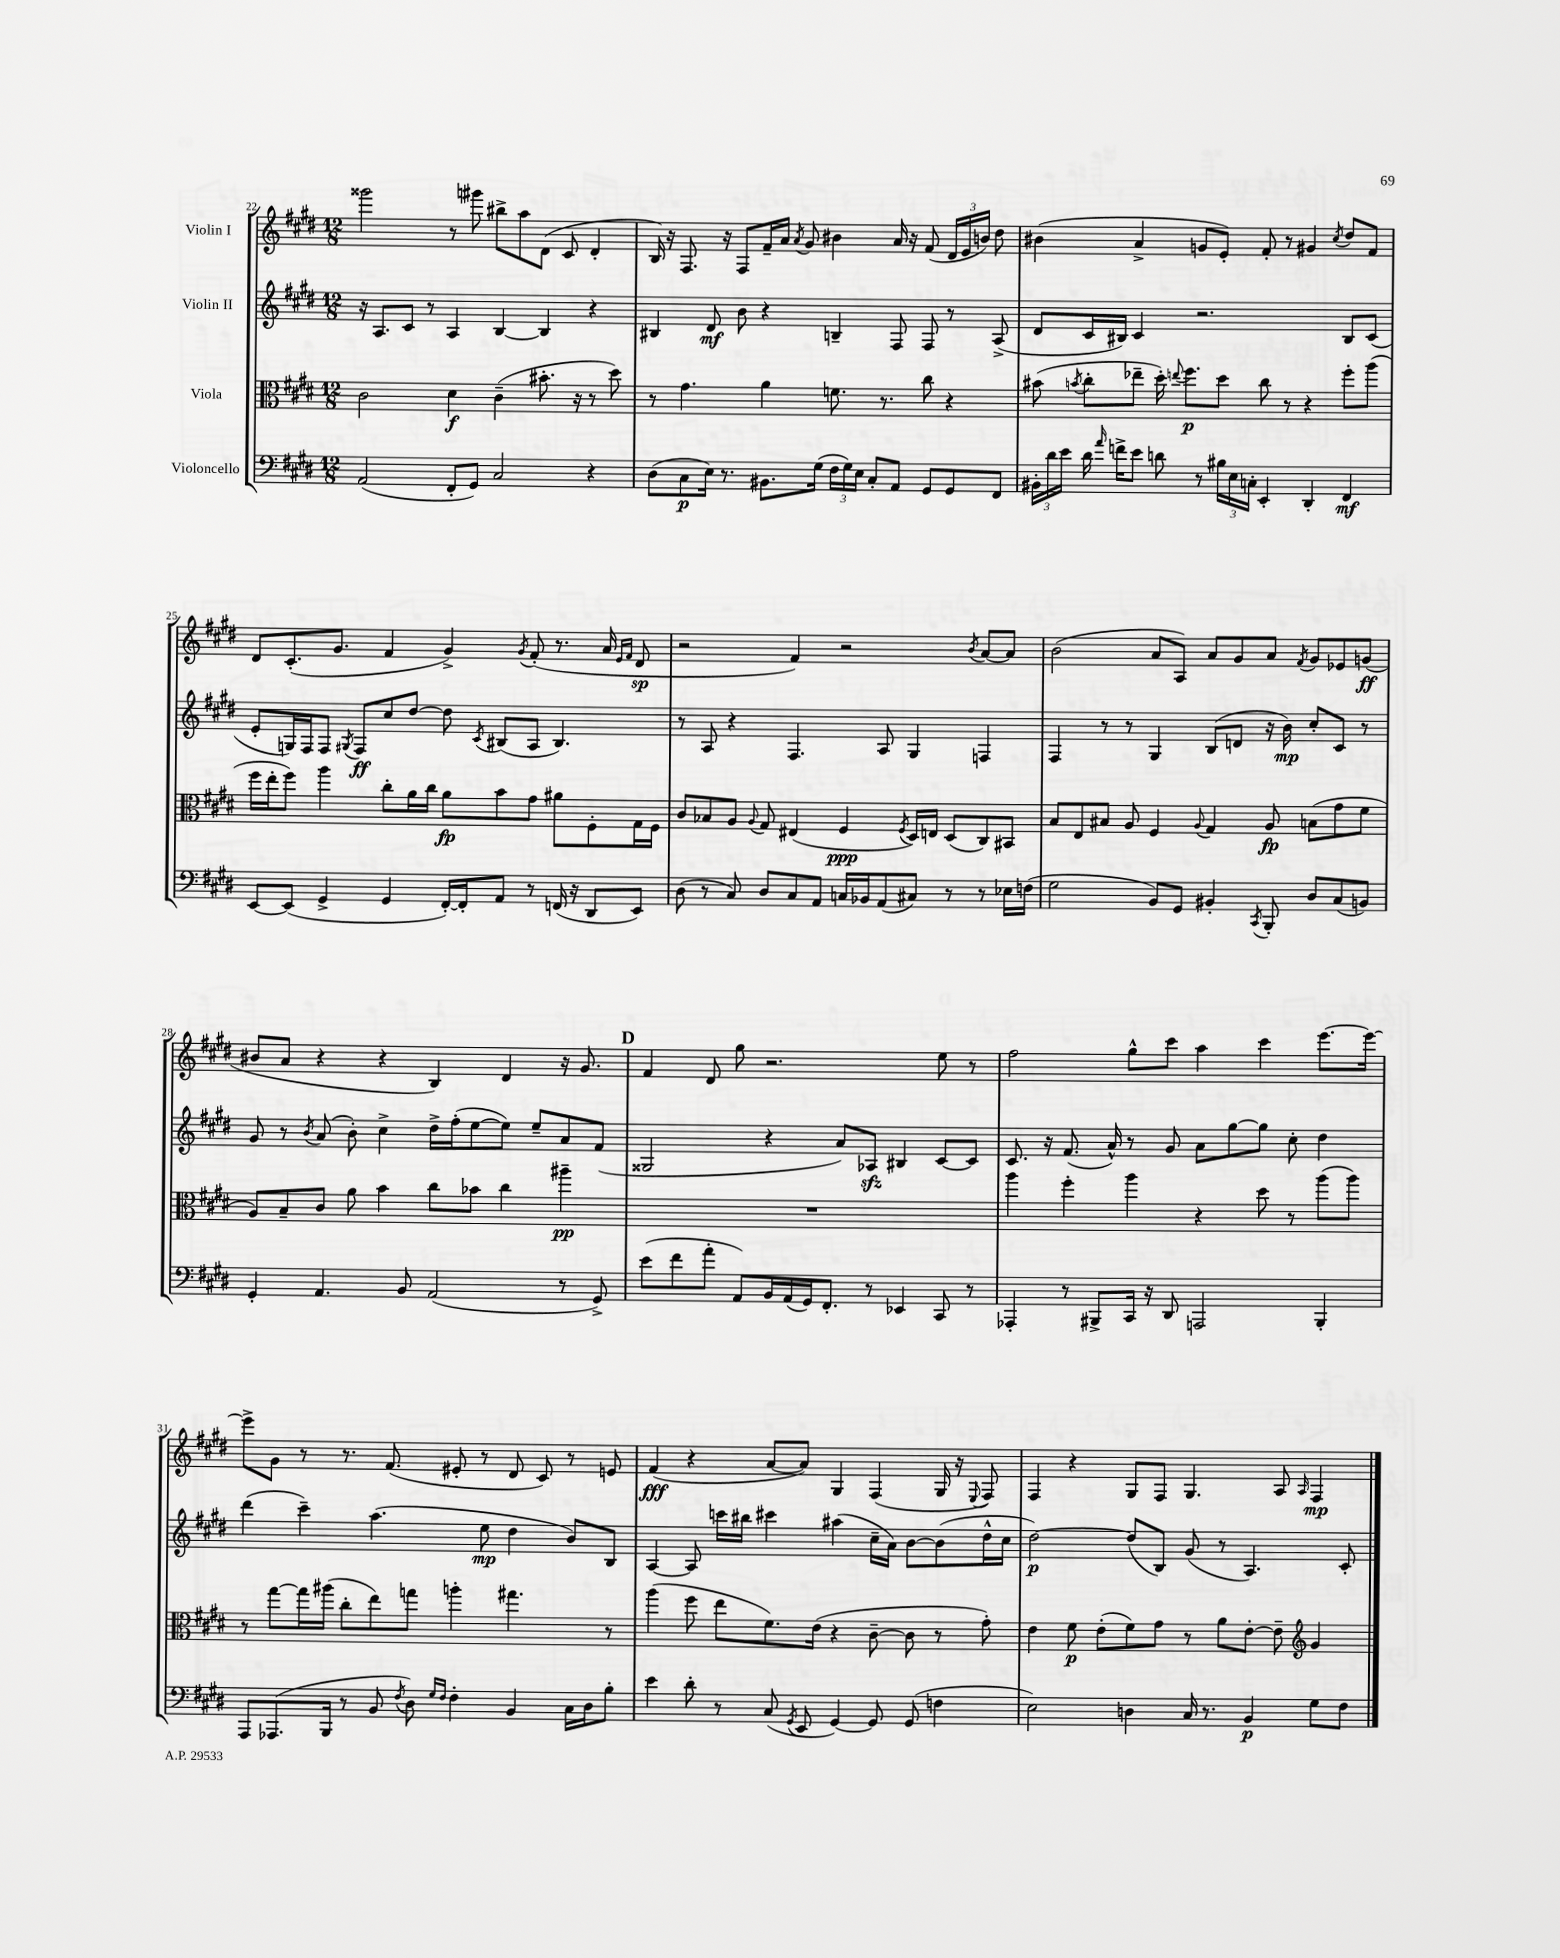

**kern	**kern	**kern	**kern
*staff4	*staff3	*staff2	*staff1
*clefF4	*clefC3	*clefG2	*clefG2
*k[f#c#g#d#]	*k[f#c#g#d#]	*k[f#c#g#d#]	*k[f#c#g#d#]
*M12/8	*M12/8	*M12/8	*M12/8
(2AA/	2c#\	16r	2ggg##\
.	.	8.A/L	.
.	.	8c#/J	.
.	.	8r	.
8FF#'/L	4d#\	4A/	8r
8GG#/J)	.	.	8ggg#\
2C#/	(4c#~\	[4B/	8bb#^\L
.	.	.	8aa\
.	8.b#'\	4B/]	(8d#\J
.	.	.	8c#/
.	16r	.	.
4r	8r	4r	4d#'/
.	8dd#\)	.	.
=	=	=	=
(8D#\L	8r	4B#/	16B/)
.	.	.	16r
8C#\	4.g#\	.	8.F#/
16E\Jk)	.	8d#/	.
8.r	.	.	16r
.	.	8b\	8F#/L
8.BB#\L	4a\	4r	16f#~/L
.	.	.	16a/JJ
.	.	.	8qa/
.	.	.	8g#/
(16G#\Jk	.	.	.
24F#\LL	8.f\	4B~/	4b#\
24G#\)	.	.	.
24E\JJ	.	.	.
8C#'/L	.	.	.
.	8.r	.	.
8AA/J	.	8F#/	16a/
.	.	.	16r
8GG#/L	8cc#\	8F#/	(8f#/
8GG#/	4r	8r	24d#/LL
.	.	.	24e/
.	.	.	24b/JJ)
8FF#/J	.	(8A^/	8dd#\
=	=	=	=
24BB#'\LL	(8b#\	8d#/L	(4b#\
24d#\	.	.	.
24e\JJ	.	.	.
.	8qb/	.	.
16d#\	8cc#'\L	16c#/L	.
16qqa/	.	.	.
16f^\LK	.	16B#/JJ)	.
8e\J	8ee-~\J	4c#/	4a^/
8d\	16dd#'\)	.	.
.	8qqee/	.	.
.	8.ff#\L	.	.
8r	.	2.r	8g/L
24B#\LL	8dd#\J	.	8e'/J)
24E\	.	.	.
24C'\JJ	.	.	.
4EE'/	8cc#\	.	8f#'/
.	8r	.	8r
4DD#'/	4r	.	4g#/
.	.	.	8qcc#/
4FF#/	8ff#'\L	8B#/L	8dd#/L
.	(8aa\J	(8c#/J	8f#/J
=	=	=	=
[8EE/L	16ff#\LL	8e'/L	8d#/L
.	16ee'\J	.	.
(8EE/]J	8ff#\J)	16G/L)	(8.c#'/
.	.	16F#/J	.
4GG#^/	4aa\	8F#/J	.
.	.	.	8.g#/J
.	.	8qG#/	.
.	.	8F#/L	.
4GG#/	8cc#'\L	8cc#/	4f#/
.	16a\L	[8dd#/J	.
.	16cc#\JJ	.	.
[16FF#'/LL)	8a\L	8dd#\]	4g#^/)
16FF#'/]J	.	.	.
.	.	8qc#/	.
8AA/J	8b\	(8B#/L	.
.	.	.	8qg#/
8r	8g#\J	8A/J	(8f#'/
(16FF/	8a#\L	4.B#/)	8.r
16r	.	.	.
8DD#/L	8F#'\	.	.
.	.	.	16a/
.	.	.	16qqe/LL
.	.	.	16qqf#/JJ
8EE/J)	16G#\L	.	8d#/
.	16F#\JJ	.	.
=	=	=	=
(8D#\	8c#/L	8r	2r
8r	8B-/	8A/	.
8C#/)	8A/J	4r	.
.	8qqA/	.	.
8D#/L	8G#/	.	.
8C#/	(4E#/	4.F#/	4f#/)
8AA/J	.	.	.
16C/LL	4F#/	.	2r
16BB-/J	.	.	.
(8AA/	.	8A/	.
.	8qF#/	.	.
8C#/J)	16D#/LL)	4G#/	.
.	16E/JJ	.	.
8r	(8D#/L	.	.
.	.	.	8qb/
8r	8C#/)	4F/	[8a/L
16E-\LL	8BB#/J	.	8a/]J
(16F\JJ	.	.	.
=	=	=	=
2G#\	8B/L	4F#/	(2b\
.	8E/	.	.
.	8B#/J	8r	.
.	8A/	8r	.
8BB/L)	4F#/	4G#/	8a/L
8GG#/J	.	.	8A/J)
.	8qqA/	.	.
4BB#'/	4G#/	(8B/L	8a/L
.	.	8d/J	8g#/
8qCC#/	.	.	.
8BBB'/	8A/	16r	8a/J
.	.	16b\)	.
.	.	.	8qf#/
8D#/L	(8B\L	8cc#'/L	8g#/L
(8C#/	8g#\	8c#/J	8e-/
8BB/J)	8f#\J	8r	(8g/J
=	=	=	=
4GG#'/	8A/L)	8g#/	8b#/L
.	8B~/	8r	8a/J
.	.	8qb/	.
4.AA/	8c#/J	(8a/	4r
.	8a\	8b'\)	.
.	4b\	4cc#^\	4r
8BB/	.	.	.
(2AA/	8cc#\L	16dd#^\LL	4B/)
.	.	(16ff#'\J	.
.	8b-\J	[8ee\	.
.	4cc#\	8ee\]J)	4d#/
.	.	8ee~/L	.
8r	4aa#~\	8a/	16r
.	.	.	8.g#/
8GG#^/)	.	(8f#/J	.
=	=	=	=
(8e\L	1.r	2G##/	4f#/
8f#\	.	.	.
8a'\J	.	.	8d#/
8AA/L)	.	.	8gg#\
16BB/L	.	4r	2.r
(16AA/	.	.	.
16GG#/J)	.	.	.
8.FF#'/J	.	.	.
.	.	8a/L)	.
8r	.	8A-/J	.
4EE-/	.	4B#/	.
8CC#/	.	[8c#/L	8ee\
8r	.	8c#/]J	8r
=	=	=	=
4AAA-'/	4aa\	8.c#/	2ff#\
.	.	16r	.
8r	4ff#'\	(8.f#/	.
8BBB#^/L	.	.	.
.	.	16a^^/)	.
16CC#/Jk	4aa\	8r	8gg#^^\L
16r	.	.	.
8DD#/	.	8g#/	8ccc#\J
2AAA/	4r	8a\L	4aa\
.	.	[8gg#\	.
.	8dd#\	8gg#\]J	4ccc#\
.	8r	8cc#'\	.
4BBB#'/	(8aa\L	4dd#\	[8.eee\L
.	8aa\J)	.	.
.	.	.	16eee\_Jk
=	=	=	=
8AAA/L	8r	(4ddd#\	8eee^\]L
(8.AAA-/	[8gg#\L	.	8g#\J
.	16gg#\]L	4ccc#~\)	8r
16BBB/Jk	(16aa#\JJ	.	.
8r	8cc#'\L	.	8.r
8BB/	8ee\)	(4.aa\	.
.	.	.	(8.f#/
8qF#/	.	.	.
8D#\)	8gg\J	.	.
16qqG#/LL	.	.	.
16qqF#/JJ	.	.	.
4F#'\	4aa'\	.	8e#'/
.	.	8ee\	8r
4BB/	4.gg#\	4dd#\	8d#/
.	.	.	8c#/)
16C#\LL	.	8b/L)	8r
16D#\J	.	.	.
8B'\J	8r	8B/J	8e/
=	=	=	=
4e\	(4aa\	[4A/	(4f#/
8d#'\	8ff#\	8A/]	4r
8r	8ee\L	16ccc\LL	.
.	.	16bb#\JJ	.
(8C#/	8.f#\)	4ccc#\	[8a/L
8qGG#/	.	.	.
8EE/	.	.	8a/]J)
.	(16e\Jk	.	.
[4GG#/)	4r	(4aa#\	4G#/
8GG#/]	[8c#~\	16cc#~\LL	(4F#/
.	.	16a\JJ)	.
(8GG#/	8c#\]	[8b\L	.
4F\	8r	(8b\]	16G#/
.	.	.	16r
.	.	.	8qqE/
.	8g#'\)	16dd#^^\L	8F#/)
.	.	16cc#\JJ	.
=	=	=	=
2E\)	4e\	[2dd#\)	4F#/
.	8f#\	.	4r
.	(8e'\L	.	.
4D\	8f#\)	(8dd#/]L	8G#/L
.	8g#\J	8B/J)	8F#/J
16C#/	8r	(8g#/	4.G#/
8.r	.	.	.
.	8a\L	8r	.
4BB/	[8e'\J	4.A/)	.
.	8e~\]	.	8A/
*	*clefG2	*	*
.	.	.	16qqA/
8G#\L	4g#/	.	4F#/
8F#\J	.	8c#'/	.
==	==	==	==
*-	*-	*-	*-
